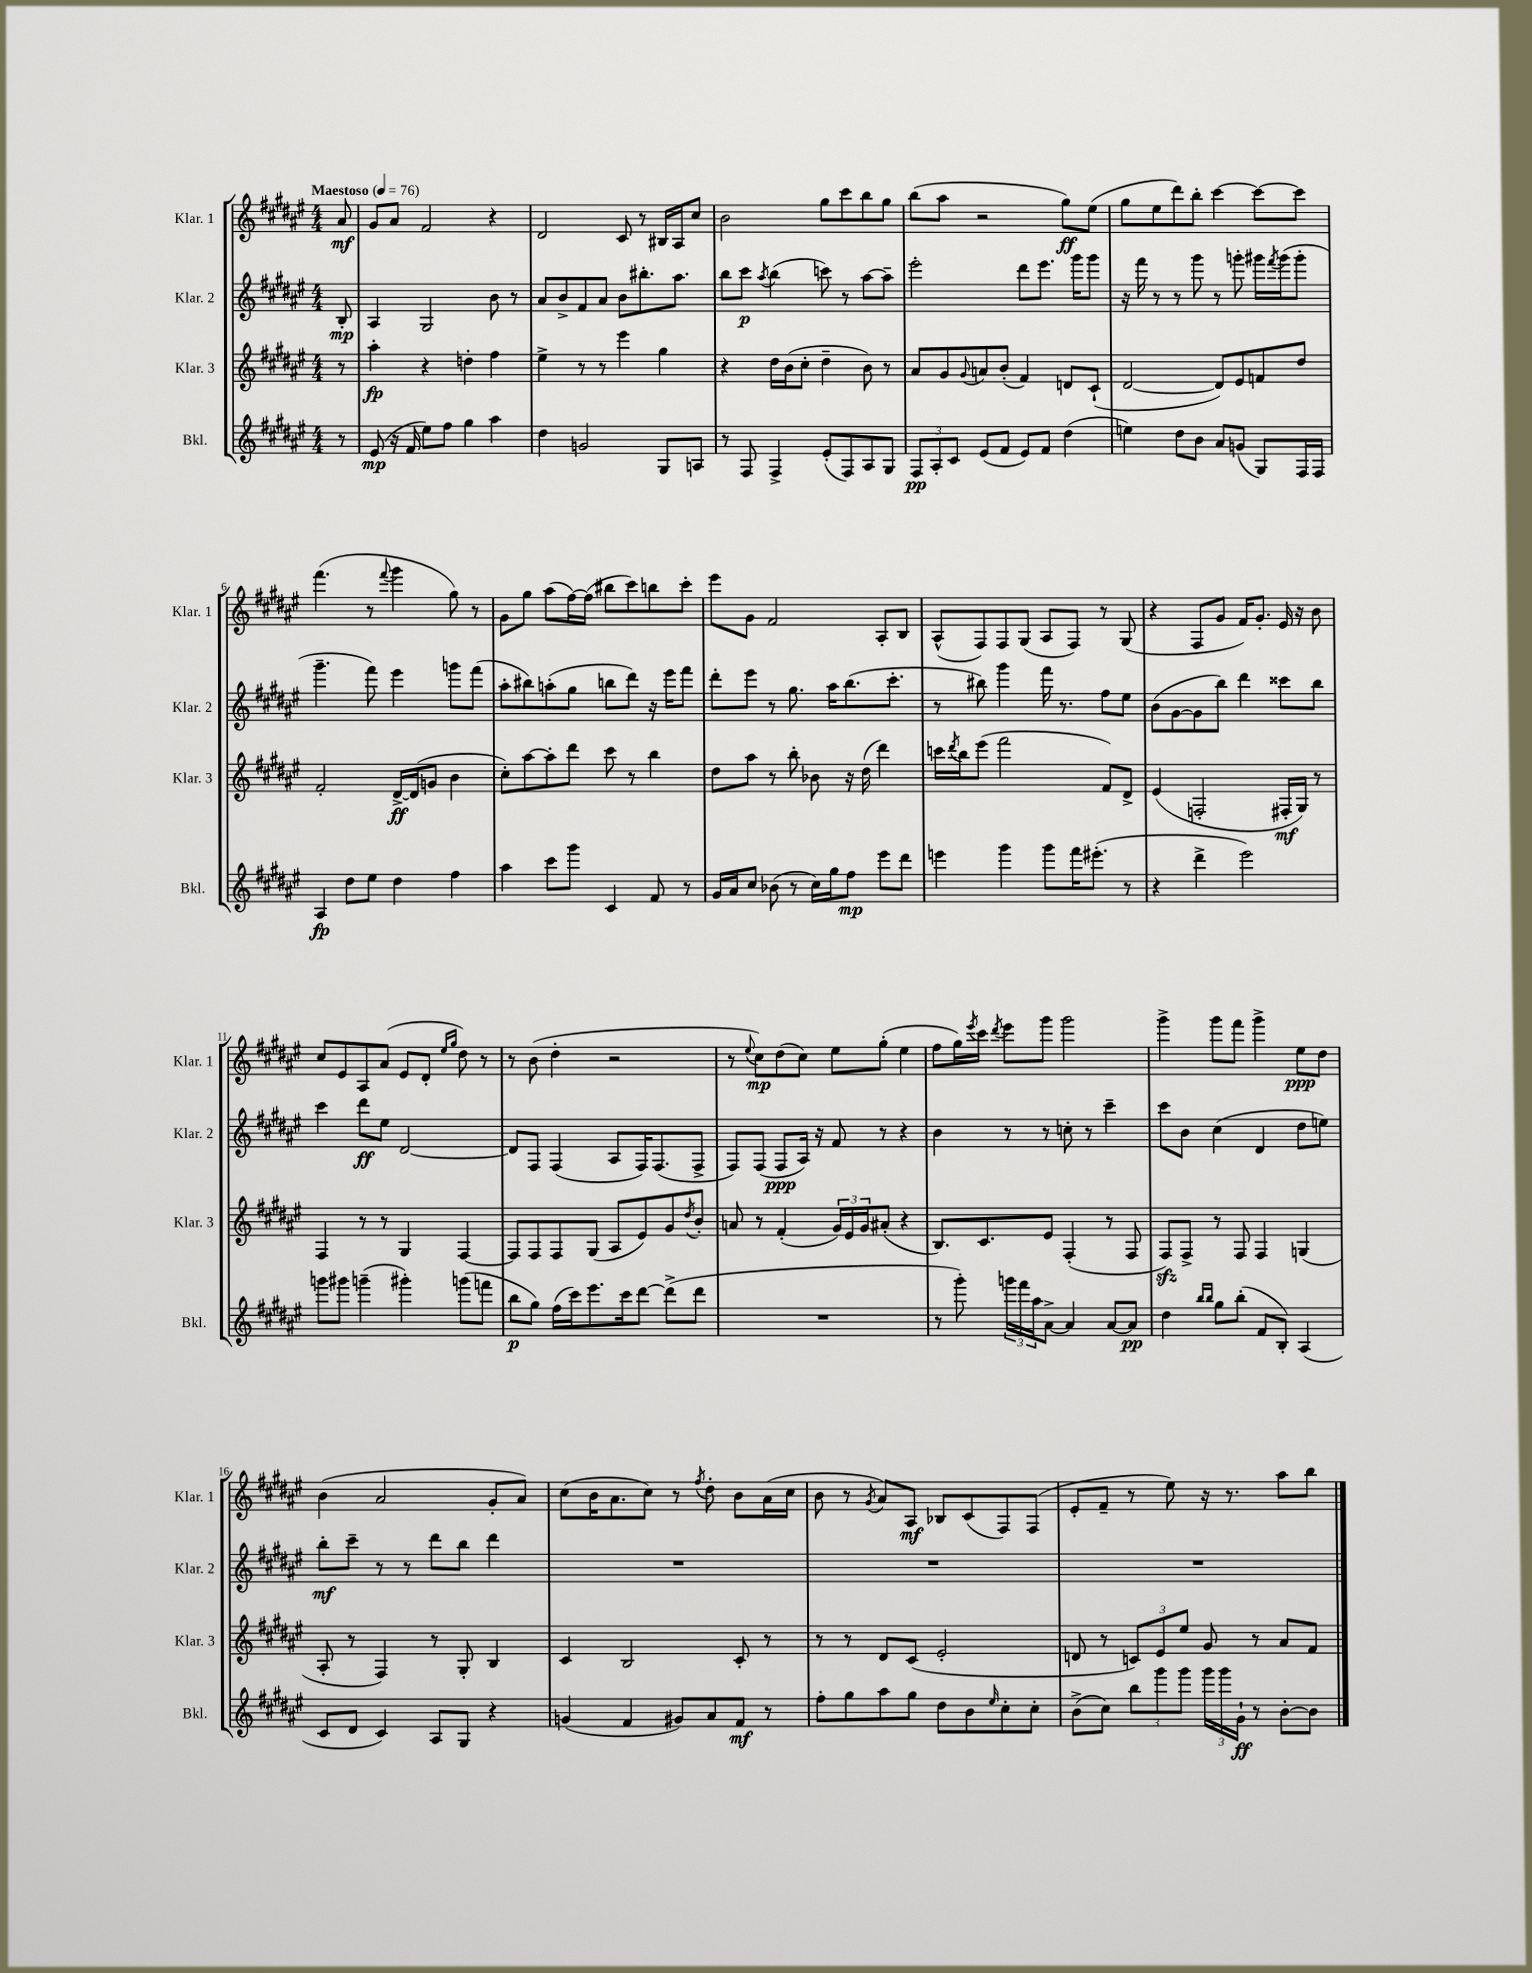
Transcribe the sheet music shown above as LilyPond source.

<<
\new StaffGroup <<
\new Staff = "s0" \with { instrumentName = "Klar. 1" shortInstrumentName = "Klar. 1" } {
    \clef treble \key fis \major \numericTimeSignature \time 4/4 \partial 8 \tempo "Maestoso" 4 = 76
    ais'8\mf |
    gis'8 ais'8 fis'2 r4 |
    dis'2 cis'8 r8 bis16 ais16 cis''8 |
    b'2 gis''8 cis'''8 b''8 gis''8 |
    b''8( ais''8 r2 gis''8\ff) eis''8( |
    gis''8 eis''8 dis'''8) b''8-. cis'''4~ cis'''8~ cis'''8 |
    fis'''4.( r8 \appoggiatura { fis'''8 } gis'''4 gis''8) r8 |
    gis'8 gis''8 ais''8( fis''16~) fis''16( bis''8 cis'''8) b''8 cis'''8-. |
    eis'''8 gis'8 fis'2 ais8-. b8 |
    ais8-^( fis8) fis8 gis8( ais8 fis8) r8 gis8( |
    r4 fis8 gis'8 fis'16) gis'8.-. eis'16 r16 b'8 |
    cis''8 eis'8 ais8 ais'8( eis'8 dis'8-. \grace { eis''16 gis''16 } dis''8) r8 |
    r8 b'8( dis''4-. r2 |
    r8 \appoggiatura { eis''8 } cis''8\mp) dis''8( cis''8) eis''8 gis''8-.( eis''4 |
    fis''8 gis''16) \acciaccatura { eis'''8 } cis'''16 \acciaccatura { dis'''8 } eis'''8 gis'''8 gis'''2 |
    gis'''4-> gis'''8 fis'''8 gis'''4-> eis''8\ppp dis''8 |
    b'4( ais'2 gis'8-. ais'8) |
    cis''8( b'16 ais'8. cis''8) r8 \acciaccatura { fis''8 } dis''8-. b'8 ais'16( cis''16 |
    b'8 r8 \acciaccatura { gis'8 } ais'8) ais8\mf bes8 cis'8( fis8) fis8( |
    eis'8-. fis'8-- r8 eis''8) r16 r8. ais''8 b''8 \bar "|." |
}
\new Staff = "s1" \with { instrumentName = "Klar. 2" shortInstrumentName = "Klar. 2" } {
    \clef treble \key fis \major \numericTimeSignature \time 4/4 \partial 8
    b8-.\mp |
    ais4 gis2 b'8 r8 |
    ais'8 b'8-> fis'8 ais'8 b'8 bis''8.-. ais''8. |
    b''8 cis'''8\p \acciaccatura { ais''8 } b''4( c'''8) r8 ais''8~ ais''8-- |
    eis'''2-. dis'''8 eis'''8. gis'''16 gis'''8 |
    r16 fis'''16 r8 r8 gis'''8 r8 g'''8-. gis'''16 \acciaccatura { fis'''8 } gis'''16( gis'''8-. |
    gis'''4.-- fis'''8) eis'''4 g'''8 fis'''8( |
    ais''8-. bis''8) a''8-.( gis''8 b''8 dis'''8) r16 eis'''16 fis'''8 |
    dis'''8-. eis'''8 r8 gis''8. ais''16 b''8.( cis'''8.-. |
    r8 bis''8) gis'''4 fis'''16 r8. fis''8 eis''8 |
    b'8( gis'8~ gis'8 b''8) dis'''4 cisis'''8 b''8 |
    cis'''4 dis'''8\ff eis''8 dis'2~ |
    dis'8 fis8 fis4( ais8 fis16) fis8.( fis8-> |
    fis8) fis8( fis8\ppp ais16) r16 fis'8 r8 r4 |
    b'4 r8 r8 c''8-. r8 cis'''4-- |
    cis'''8 b'8 cis''4( dis'4 dis''8 e''8) |
    b''8-.\mf cis'''8-- r8 r8 dis'''8 b''8 dis'''4 |
    R1 |
    R1 |
    R1 \bar "|." |
}
\new Staff = "s2" \with { instrumentName = "Klar. 3" shortInstrumentName = "Klar. 3" } {
    \clef treble \key fis \major \numericTimeSignature \time 4/4 \partial 8
    r8 |
    ais''4-.\fp r4 d''4-. fis''4 |
    eis''4-> r8 r8 eis'''4 gis''4 |
    r4 dis''16 b'16( cis''8-. dis''4-- b'8) r8 |
    ais'8 gis'8 \appoggiatura { gis'8 } a'8 b'8-.( fis'4) d'8 cis'8-!( |
    dis'2~ dis'8) eis'8 f'8 dis''8 |
    fis'2-. dis'16~->\ff dis'16( g'8 b'4 |
    cis''8-.) ais''8~ ais''8-. dis'''8 cis'''8 r8 b''4 |
    dis''8 ais''8 r8 b''8-. bes'8 r16 dis''16( dis'''4) |
    c'''16 \acciaccatura { dis'''8 } b''16 eis'''8( fis'''2 fis'8) dis'8-> |
    eis'4( f2-. fis16-.\mf gis16) r8 |
    fis4 r8 r8 gis4 fis4~ |
    fis8 fis8 fis8 gis8( ais8 eis'8) gis'8 \acciaccatura { dis''8 } b'8-. |
    a'8 r8 fis'4-.( \tuplet 3/2 { gis'16) eis'16 gis'16 } ais'8-.( r4 |
    b8.) cis'8. eis'8 fis4-.( r8 fis8 |
    fis8\sfz) fis8-> r8 fis8 fis4 g4( |
    ais8-. r8 fis4) r8 gis8-. b4 |
    cis'4 b2 cis'8-. r8 |
    r8 r8 dis'8 cis'8( eis'2-. |
    d'8 r8 \tuplet 3/2 { c'8) eis'8 eis''8 } gis'8 r8 ais'8 fis'8 \bar "|." |
}
\new Staff = "s3" \with { instrumentName = "Bkl." shortInstrumentName = "Bkl." } {
    \clef treble \key fis \major \numericTimeSignature \time 4/4 \partial 8
    r8 |
    eis'8\mp( r16 fis'16 eis''8) fis''8 gis''4 ais''4 |
    dis''4 g'2 gis8 a8 |
    r8 fis8 fis4-> eis'8-.( fis8) ais8 gis8 |
    \tuplet 3/2 { fis8\pp ais8-. cis'8 } eis'8( fis'8 eis'8) fis'8 dis''4( |
    e''4) dis''8 b'8 ais'8 g'8( gis8) fis16 fis16 |
    ais4\fp dis''8 eis''8 dis''4 fis''4 |
    ais''4 cis'''8 gis'''8 cis'4 fis'8 r8 |
    gis'16 ais'16 cis''8 bes'8( r8 cis''16) gis''16 fis''8\mp eis'''8 dis'''8 |
    e'''4 gis'''4 gis'''8 fis'''16 eis'''8.-.( r8 |
    r4 dis'''4-> eis'''2) |
    g'''8 gis'''8 g'''4--( gis'''4-.) g'''8( f'''8 |
    b''8\p gis''8) fis''16( cis'''16) eis'''8. cis'''16 dis'''8~ dis'''8->( dis'''8 |
    R1 |
    r8 gis'''8-.) \tuplet 3/2 { g'''16 fis'''16 ais''16 } ais'8~-> ais'4 ais'8~ ais'8\pp |
    dis''4 \grace { b''16 b''16 } gis''8 b''8-.( fis'8 b8-.) ais4( |
    cis'8 dis'8 cis'4) ais8 gis8 r4 |
    g'4( fis'4 gis'8) ais'8 fis'8\mf r8 |
    fis''8-. gis''8 ais''8 gis''8 dis''8 b'8 \grace { eis''16 } cis''8-. cis''8-. |
    b'8->( cis''8) \tuplet 3/2 { b''8 gis'''8 gis'''8 } \tuplet 3/2 { gis'''16 gis'''16 gis'16-!\ff } r8 b'8~-. b'8 \bar "|." |
}
>>
>>
